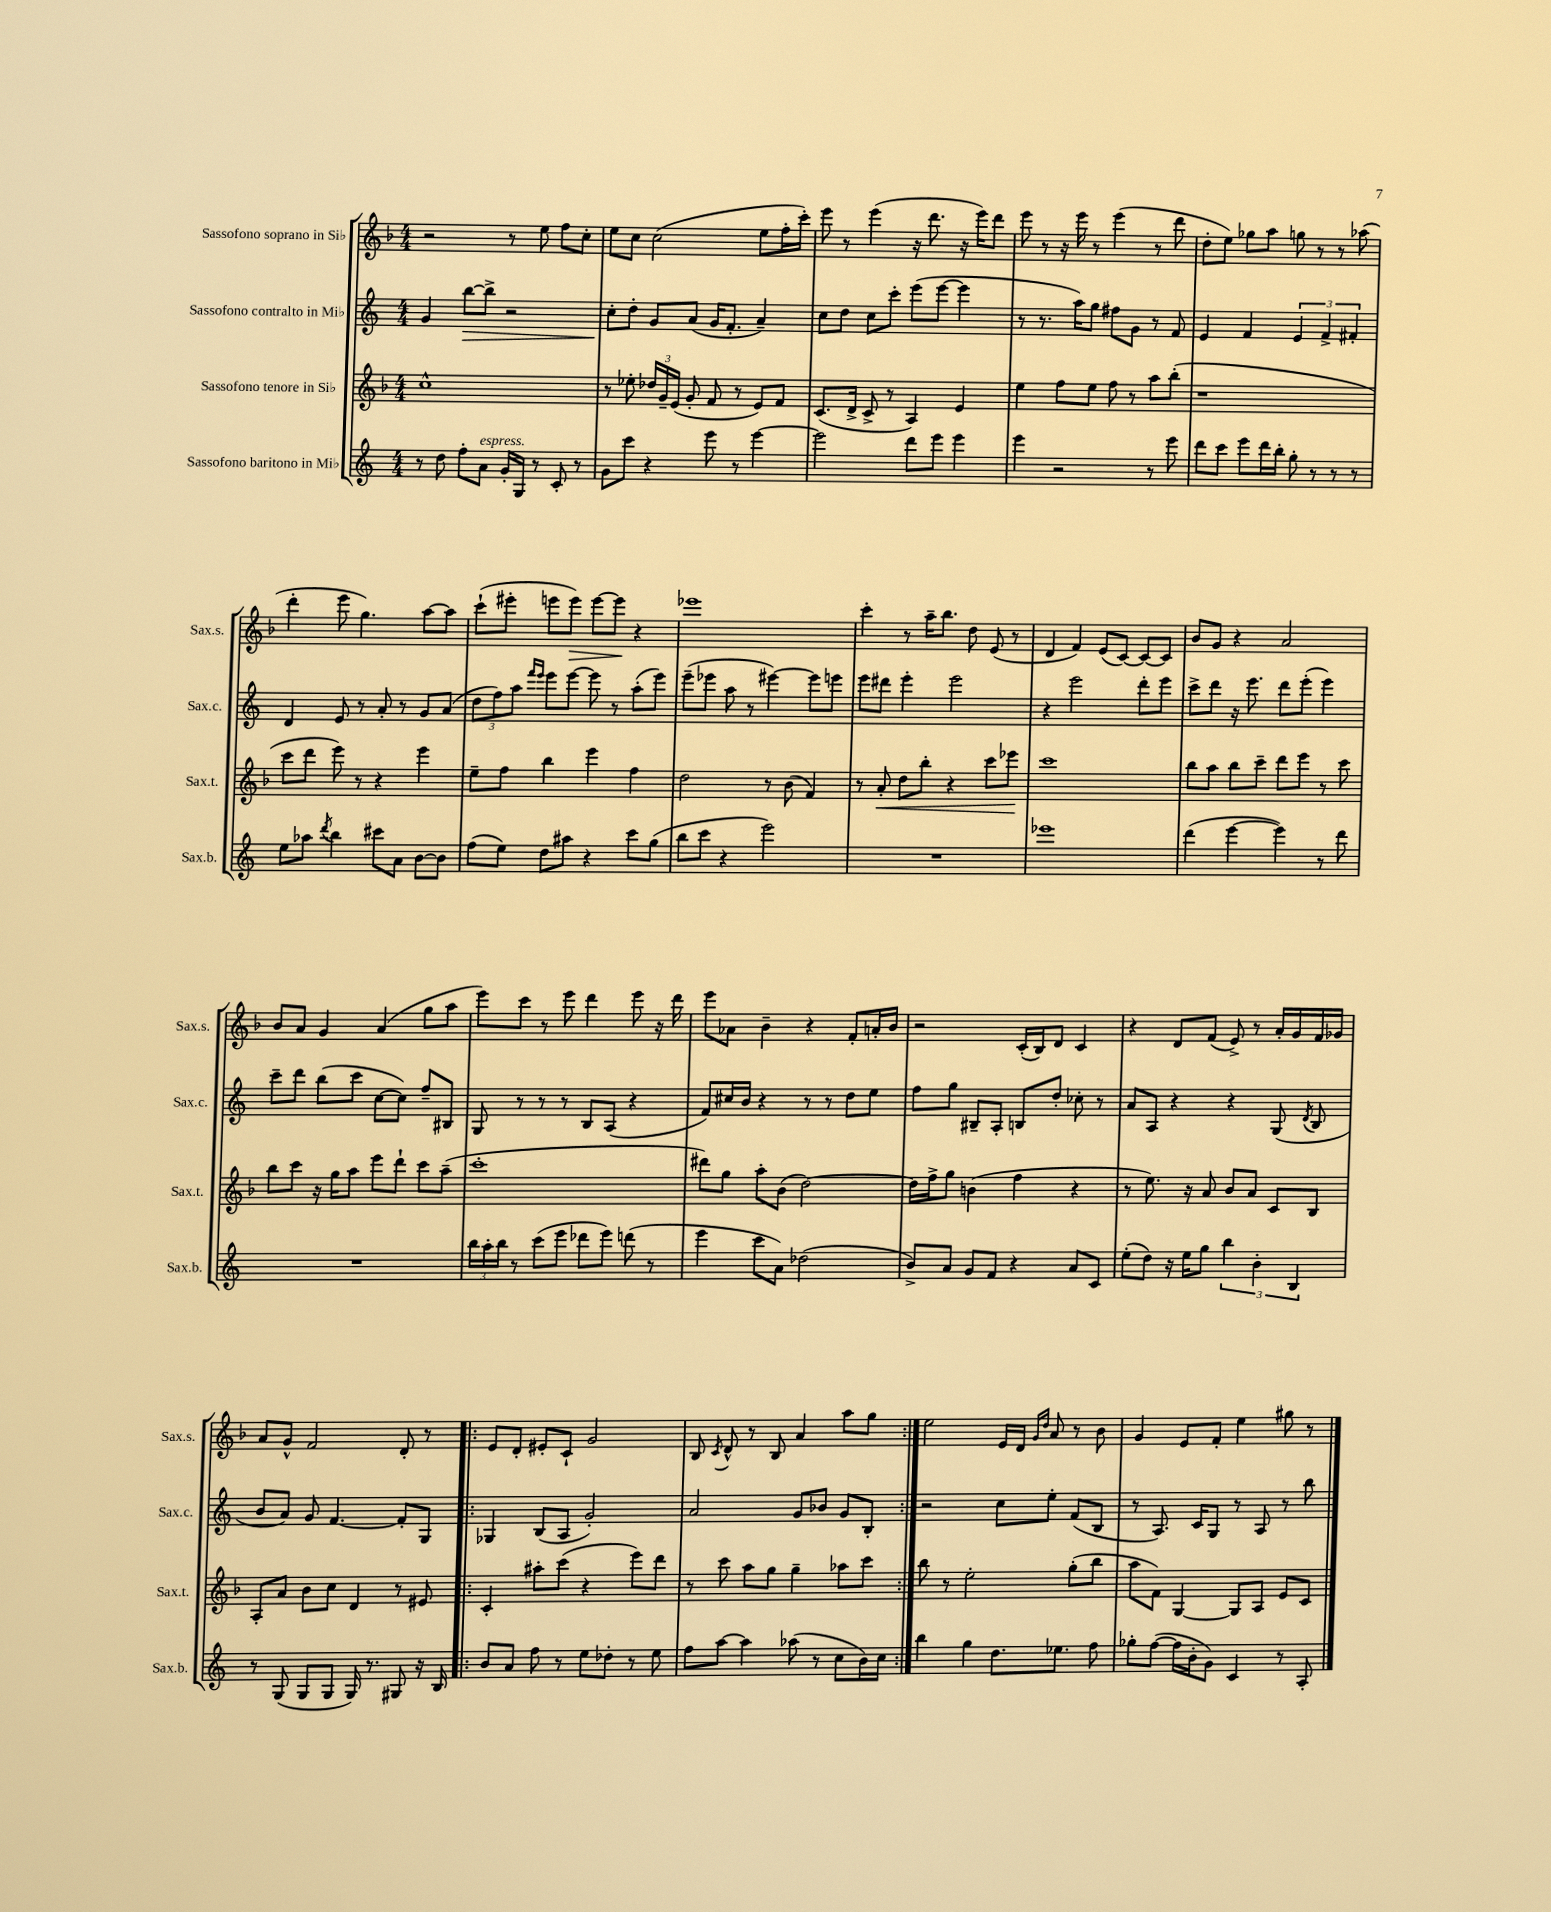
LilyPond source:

<<
\new StaffGroup <<
\new Staff = "s0" \with { instrumentName = "Sassofono soprano in Sib" shortInstrumentName = "Sax.s." } {
    \clef treble \key f \major \numericTimeSignature \time 4/4
    \autoBeamOff r2 r8 e''8 f''8[ c''8]-. |
    e''8[ c''8] c''2( e''8[ f''16-. c'''16]-.) |
    e'''8 r8 e'''4( r16 d'''8. r16 e'''16[) d'''8] |
    e'''8 r8 r16 e'''16 r8 e'''4( r8 d'''8 |
    d''8[-. e''8]) ges''8[ a''8] g''8 r8 r8 aes''8( |
    d'''4-. e'''8 g''4.) a''8[~ a''8] |
    c'''8[-!( eis'''8]-. e'''8[ e'''8]\>) e'''8[~ e'''8]\! r4 |
    ees'''1 |
    c'''4-. r8 a''16[-- bes''8.] d''8 e'8( r8 |
    d'4 f'4) e'8[( c'8]~) c'8[~ c'8] |
    bes'8[ g'8] r4 a'2 |
    bes'8[ a'8] g'4 a'4( g''8[ a''8] |
    e'''8[) c'''8] r8 e'''8 d'''4 e'''8 r16 d'''16 |
    e'''8[ aes'8] bes'4-- r4 f'8[-. a'16-. bes'16] |
    r2 c'16[-.( bes16) d'8] c'4 |
    r4 d'8[ f'8]( e'8->) r8 a'16[-. g'16 f'16 ges'16] |
    a'8[ g'8]-^ f'2 d'8-. r8 |
    \repeat volta 2 { e'8[ d'8]-. eis'8[-. c'8]-! g'2 |
    bes8 \acciaccatura { c'8 } d'8-^ r8 bes8 a'4 a''8[ g''8] | }
    e''2 e'16[ d'16] \grace { g'16[ d''16] } a'8 r8 bes'8 |
    g'4 e'8[ f'8]-. e''4 gis''8 r8 \bar "|." |
}
\new Staff = "s1" \with { instrumentName = "Sassofono contralto in Mib" shortInstrumentName = "Sax.c." } {
    \clef treble \key c \major \numericTimeSignature \time 4/4
    \autoBeamOff g'4 b''8[~\> b''8]-> r2 |
    c''8[-.\! d''8]-. g'8[ a'8]( g'16[ f'8.]-. a'4--) |
    c''8[ d''8] c''8[ c'''8]-. e'''8[( e'''8]~ e'''4 |
    r8 r8. a''16[) g''8] fis''8[ g'8] r8 f'8 |
    e'4 f'4 \tuplet 3/2 { e'4 f'4-> fis'4-. } |
    d'4 e'8 r8 a'8-. r8 g'8[ a'8]( |
    \tuplet 3/2 { d''8[ f''8) a''8] } \grace { f'''16[ e'''16] } e'''8[ e'''8]~ e'''8 r8 a''8[-.( e'''8]) |
    e'''8[--( ees'''8] a''8 r8 eis'''4~) eis'''8[ e'''8] |
    e'''8[ dis'''8] e'''4-. e'''2 |
    r4 e'''2 d'''8[-. e'''8] |
    c'''8[-> d'''8] r16 e'''8. d'''8[ e'''8]-.( e'''4) |
    c'''8[-- d'''8] b''8[( c'''8] c''8[~ c''8]) f''8[-- bis8] |
    g8 r8 r8 r8 b8[ a8]( r4 |
    f'8[) cis''16 b'16] r4 r8 r8 d''8[ e''8] |
    f''8[ g''8] bis8[-- a8]-. b8[ d''8]-. ces''8-. r8 |
    a'8[ a8] r4 r4 g8( \acciaccatura { d'8 } b8 |
    b'8[ a'8]) g'8 f'4.~ f'8[-. g8] |
    \repeat volta 2 { ges4 b8[( a8] g'2-.) |
    a'2 g'8[ bes'8] g'8[ b8]-. | }
    r2 c''8[ e''8]-. f'8[( b8] |
    r8 a8.) c'16[ g8] r8 a8 r8 b''8 \bar "|." |
}
\new Staff = "s2" \with { instrumentName = "Sassofono tenore in Sib" shortInstrumentName = "Sax.t." } {
    \clef treble \key f \major \numericTimeSignature \time 4/4
    \autoBeamOff c''1-^ |
    r8 ees''8-. \tuplet 3/2 { des''16[ g'16-- e'16]( } g'8-. f'8 r8 e'8[) f'8] |
    c'8.[( d'16]-> c'8-> r8 a4) e'4 |
    e''4 f''8[ e''8] f''8 r8 a''8[ bes''8]-.( |
    r1 |
    c'''8[ d'''8] e'''8) r8 r4 e'''4 |
    e''8[-- f''8] bes''4 e'''4 f''4 |
    d''2 r8 bes'8( f'4) |
    r8 a'8-.\< d''8[ bes''8]-. r4 c'''8[ ees'''8]\! |
    c'''1 |
    bes''8[ a''8] bes''8[ c'''8]-- d'''8[ e'''8] r8 c'''8 |
    bes''8[ c'''8] r16 g''16[ a''8] e'''8[ d'''8]-! c'''8[ a''8]--( |
    c'''1-. |
    dis'''8[) g''8] a''8[-. bes'8]( d''2~) |
    d''16[ f''16-> g''8] b'4( f''4 r4 |
    r8 e''8.) r16 a'8 bes'8[ a'8] c'8[ bes8] |
    a8[-. a'8] bes'8[ c''8] d'4 r8 eis'8 |
    \repeat volta 2 { c'4-. ais''8[-. c'''8]( r4 e'''8[) d'''8] |
    r8 c'''8 a''8[ g''8] g''4-- aes''8[ c'''8] | }
    bes''8 r8 e''2-. g''8[-.( bes''8] |
    a''8[ f'8]) g4~ g8[ a8] e'8[ c'8] \bar "|." |
}
\new Staff = "s3" \with { instrumentName = "Sassofono baritono in Mib" shortInstrumentName = "Sax.b." } {
    \clef treble \key c \major \numericTimeSignature \time 4/4
    \autoBeamOff r8 d''8 f''8[-. a'8]^\markup { \italic "espress." } g'16[-. g16] r8 c'8-. r8 |
    g'8[ c'''8] r4 e'''8 r8 e'''4~ |
    e'''2 d'''8[ e'''8] e'''4 |
    e'''4 r2 r8 e'''8 |
    d'''8[ c'''8] e'''8[ d'''16 b''16]-. g''8-. r8 r8 r8 |
    e''8[ aes''8] \acciaccatura { d'''8 } b''4 cis'''8[ a'8] b'8[~ b'8] |
    f''8[( e''8]) d''8[ ais''8] r4 c'''8[ g''8]( |
    b''8[ c'''8] r4 e'''2) |
    R1 |
    ees'''1 |
    d'''4( e'''4~ e'''4) r8 d'''8 |
    R1 |
    \tuplet 3/2 { b''16[ a''16-. b''16] } r8 c'''8[( e'''8] des'''8[ e'''8]) d'''8( r8 |
    e'''4 c'''8[ a'8]) des''2( |
    b'8[->) a'8] g'8[ f'8] r4 a'8[ c'8] |
    e''8[-.( d''8]) r16 e''16[ g''8] \tuplet 3/2 { b''4 b'4-. b4 } |
    r8 g8( g8[ g8] g16) r8. gis8 r16 b16 |
    \repeat volta 2 { b'8[ a'8] f''8 r8 e''8[ des''8]-. r8 e''8 |
    f''8[ a''8]~ a''4 aes''8( r8 c''8[ b'16) c''16] | }
    b''4 g''4 d''8.[ ees''8.] f''8 |
    ges''8[-. f''8]~( f''16[ b'16-. g'8]) c'4 r8 a8-. \bar "|." |
}
>>
>>
\layout { \context { \Score \remove "Bar_number_engraver" } }
